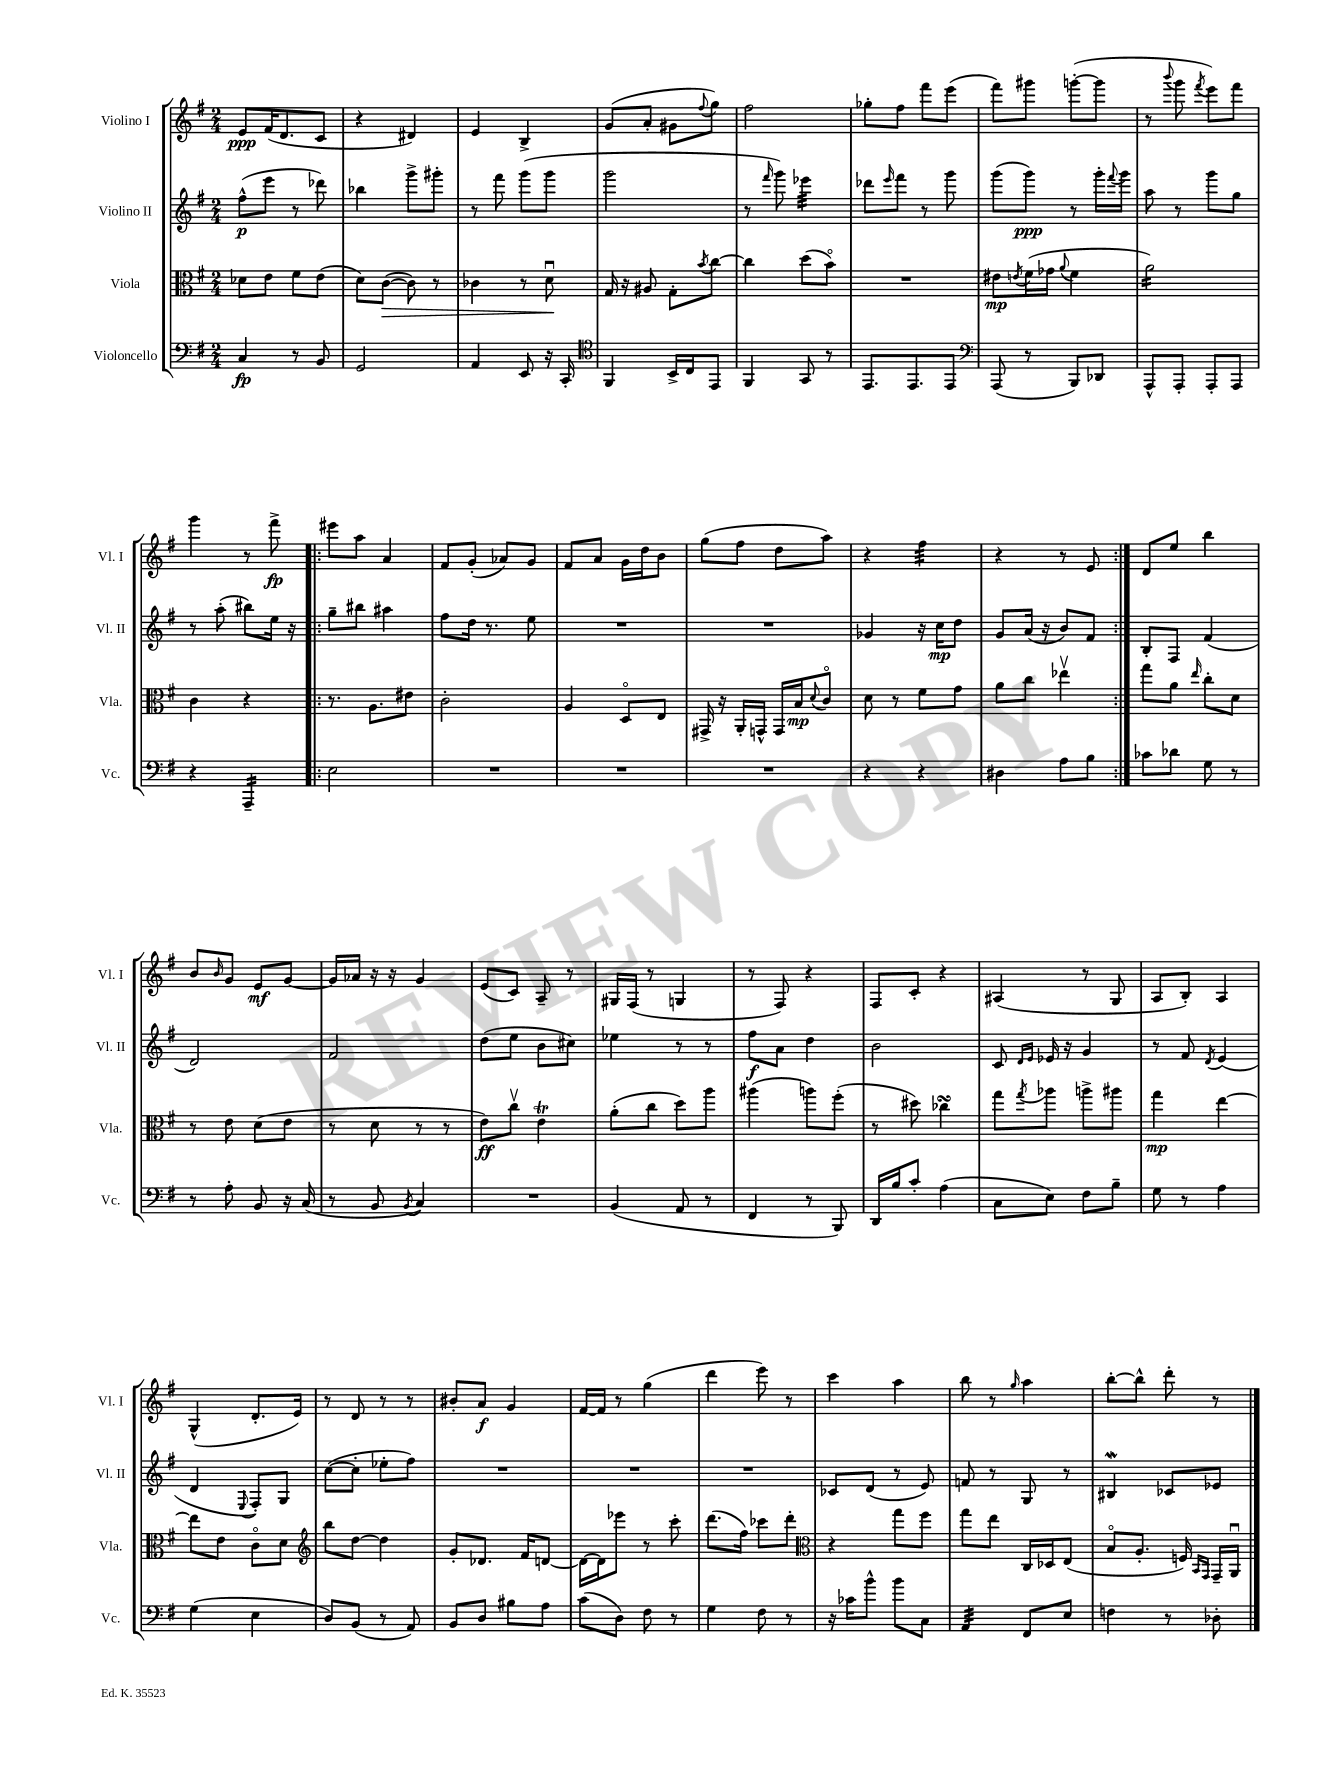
<<
\new StaffGroup <<
\new Staff = "s0" \with { instrumentName = "Violino I" shortInstrumentName = "Vl. I" } {
    \clef treble \key g \major \numericTimeSignature \time 2/4
    e'8\ppp fis'16( d'8. c'8 |
    r4 dis'4) |
    e'4 b4-> |
    g'8( a'8-. gis'8 \appoggiatura { fis''8 } g''8) |
    fis''2 |
    ges''8-. fis''8 fis'''8 e'''8( |
    fis'''8) gis'''8 g'''8~-.( g'''8 |
    r8 \appoggiatura { b'''8 } g'''8 \acciaccatura { fis'''8 } e'''8) fis'''8 |
    g'''4 r8 fis'''8->\fp |
    \repeat volta 2 { eis'''8 a''8 a'4 |
    fis'8 g'8-.( aes'8) g'8 |
    fis'8 a'8 g'16 d''16 b'8 |
    g''8( fis''8 d''8 a''8) |
    r4 fis''4:32 |
    r4 r8 e'8 | }
    d'8 e''8 b''4 |
    b'8 \grace { b'16 } g'8 e'8\mf g'8~ |
    g'16 aes'16 r16 r16 g'4 |
    e'8( c'8) a8-- r8 |
    gis16 fis16( r8 g4 |
    r8 fis8) r4 |
    fis8 c'8-. r4 |
    ais4( r8 g8 |
    a8 b8-.) a4 |
    g4-^( d'8.-. e'16) |
    r8 d'8 r8 r8 |
    bis'8-. a'8\f g'4 |
    fis'16~ fis'16 r8 g''4( |
    d'''4 e'''8) r8 |
    c'''4 a''4 |
    b''8 r8 \grace { g''16 } a''4 |
    b''8~-. b''8-^ d'''8-. r8 \bar "|." |
}
\new Staff = "s1" \with { instrumentName = "Violino II" shortInstrumentName = "Vl. II" } {
    \clef treble \key g \major \numericTimeSignature \time 2/4
    fis''8-^\p( e'''8 r8 des'''8) |
    bes''4 g'''8-> gis'''8-. |
    r8 fis'''8 g'''8( g'''8 |
    g'''2 |
    r8 \grace { fis'''16 } g'''8) ees'''4:32 |
    des'''8 \grace { e'''16 } fis'''8 r8 g'''8 |
    g'''8( g'''8\ppp) r8 g'''16-. \appoggiatura { fis'''8 } g'''16 |
    a''8 r8 g'''8 g''8 |
    r8 a''8-.( bis''8) e''16 r16 |
    \repeat volta 2 { g''8-- bis''8 ais''4 |
    fis''8 d''16 r8. e''8 |
    R2 |
    R2 |
    ges'4 r16 c''16\mp d''8 |
    g'8 a'16( r16 b'8) fis'8 | }
    b8-. fis8 fis'4( |
    d'2) |
    fis'2 |
    d''8( e''8 b'8 cis''8) |
    ees''4 r8 r8 |
    fis''8\f a'8 d''4 |
    b'2 |
    c'8 \grace { d'16 e'16 } ees'16 r16 g'4 |
    r8 fis'8 \acciaccatura { d'8 } e'4( |
    d'4 \appoggiatura { e8 } fis8-.) g8 |
    c''8~( c''8-. ees''8-. fis''8) |
    R2 |
    R2 |
    R2 |
    ces'8 d'8( r8 e'8) |
    f'8 r8 g8 r8 |
    bis4\mordent ces'8 ees'8 \bar "|." |
}
\new Staff = "s2" \with { instrumentName = "Viola" shortInstrumentName = "Vla." } {
    \clef alto \key g \major \numericTimeSignature \time 2/4
    des'8 e'8 fis'8 e'8( |
    d'8) c'8~\>( c'8) r8 |
    ces'4 r8 d'8\downbow\! |
    g16 r16 ais8 g8-. \acciaccatura { b'8 } c''8~ |
    c''4 d''8( b'8\flageolet) |
    R2 |
    eis'8\mp \acciaccatura { e'8 } fis'16( ges'16 \appoggiatura { a'8 } fis'4 |
    a'2:16) |
    c'4 r4 |
    \repeat volta 2 { r8. a8. eis'8 |
    c'2-. |
    a4 d8\flageolet e8 |
    gis,16-> r16 a,16-. g,16-^ g,16 b16\mp \appoggiatura { d'8 } c'8\flageolet |
    d'8 r8 fis'8 g'8 |
    a'8 c''8 ees''4\upbow | }
    g''8 a'8 \grace { e''16 } c''8-. d'8 |
    r8 e'8 d'8( e'8 |
    r8 d'8 r8 r8 |
    e'8\ff) c''8\upbow e'4\trill |
    a'8-.( c''8 d''8) a''8 |
    ais''4( a''8) fis''8-.( |
    r8 dis''8) ces''4\turn |
    g''8 \acciaccatura { g''8 } aes''8 a''8-> ais''8 |
    g''4\mp e''4~ |
    e''8 e'8 c'8\flageolet d'8 |
    \clef treble b''8 d''8~ d''4 |
    g'8-. des'8. fis'16 d'8~ |
    d'16~ d'16 ees'''8 r8 c'''8-. |
    d'''8.( fis''16) ces'''8 d'''8-. |
    \clef alto r4 g''8 fis''8 |
    g''8 e''8 c16 des16 e8( |
    b8\flageolet a8.-. f16) \grace { b,16 g,16 } g,16-- a,16\downbow \bar "|." |
}
\new Staff = "s3" \with { instrumentName = "Violoncello" shortInstrumentName = "Vc." } {
    \clef bass \key g \major \numericTimeSignature \time 2/4
    c4\fp r8 b,8 |
    g,2 |
    a,4 e,8 r16 c,16-. |
    \clef tenor fis,4 b,16-> c16 e,8 |
    fis,4 g,8 r8 |
    e,8. e,8. e,8 |
    \clef bass a,,8( r8 b,,8) des,8 |
    a,,8-^ a,,8-. a,,8-. a,,8 |
    r4 a,,4:16-- |
    \repeat volta 2 { e2 |
    R2 |
    R2 |
    R2 |
    r4 r4 |
    dis4 a8 b8 | }
    ces'8 des'8 g8 r8 |
    r8 a8-. b,8 r16 c16( |
    r8 b,8 \acciaccatura { b,8 } c4) |
    R2 |
    b,4( a,8 r8 |
    fis,4 r8 b,,8) |
    d,16 b16 c'8-. a4( |
    c8 e8) fis8 b8-- |
    g8 r8 a4 |
    g4( e4 |
    d8) b,8( r8 a,8) |
    b,8 d8 bis8 a8 |
    c'8( d8) fis8 r8 |
    g4 fis8 r8 |
    r16 ces'16 b'8-^ b'8 c8 |
    a,4:32 fis,8 e8 |
    f4 r8 des8-. \bar "|." |
}
>>
>>
\layout { \context { \Score \remove "Bar_number_engraver" } }
